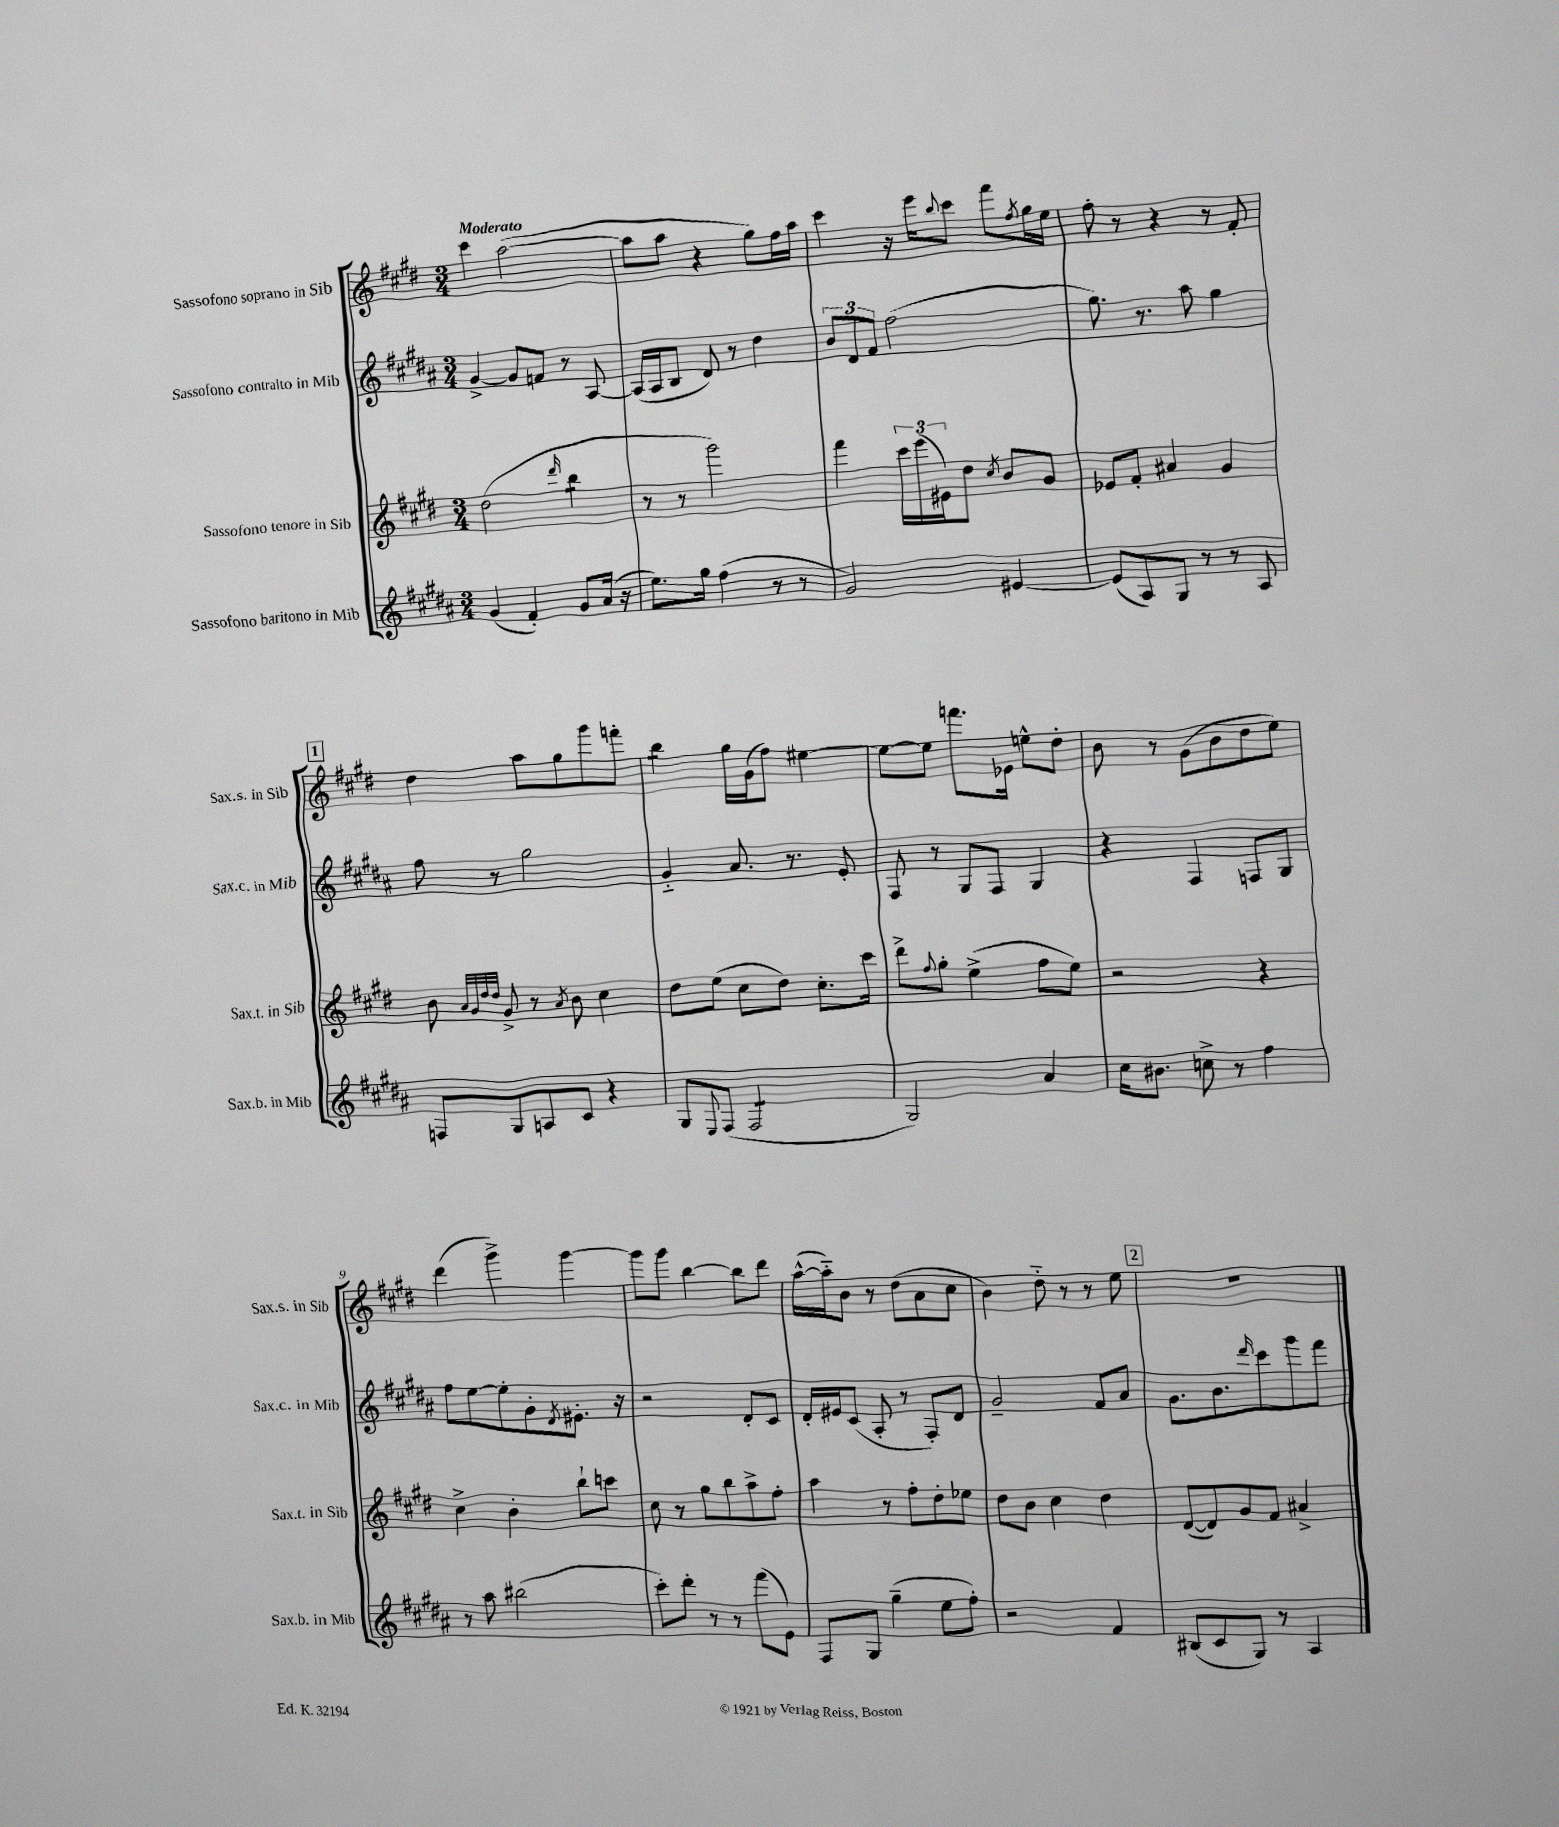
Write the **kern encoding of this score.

**kern	**kern	**kern	**kern
*part4	*part3	*part2	*part1
*staff4	*staff3	*staff2	*staff1
*I"Sassofono baritono in Mib	*I"Sassofono tenore in Sib	*I"Sassofono contralto in Mib	*I"Sassofono soprano in Sib
*I'Sax.b. in Mib	*I'Sax.t. in Sib	*I'Sax.c. in Mib	*I'Sax.s. in Sib
*clefG2	*clefG2	*clefG2	*clefG2
*k[f#c#g#d#a#]	*k[f#c#g#d#]	*k[f#c#g#d#a#]	*k[f#c#g#d#]
*M3/4	*M3/4	*M3/4	*M3/4
=1	=1	=1	=1
!	!	!	!LO:TX:a:B:t=Moderato
(4g#/	(2dd#\	[4g#^/	4ccc#\
4f#'/)	.	8g#/L]	([2aa\
.	.	8fn/J	.
.	16qqddd#/	.	.
*	*tremolo	*	*
8g#/L	8bb\L	8r	.
(16a#/Jk	8bb\J	[8A#/	.
*	*Xtremolo	*	*
16r	.	.	.
=2	=2	=2	=2
8.ee\L)	8r	(16A#/LL]	8aa\L]
.	.	16A#/J	.
.	8r	8B/J	8aa\J
16gg#\Jk	.	.	.
(4ff#\	2ggg#\)	8d#/)	4r
.	.	8r	.
8r	.	4dd#\	8gg#\L)
8r	.	.	16ff#\L
.	.	.	16aa\JJ
=3	=3	=3	=3
2g#/)	4fff#\	12b/L	4ccc#\
.	.	12d#/	.
.	.	12f#/J	.
.	24ccc#\LL	(2ff#\	16r
.	(24eee\	.	.
.	.	.	16eee\KL
.	24e#X\J)	.	.
.	.	.	8qqbb/
.	8dd#\J	.	8ccc#\J
.	8qcc#/	.	.
[4e#X/	8b/L	.	8fff#\L
.	.	.	8qff#/
.	8g#/J	.	16gg#\L
.	.	.	16ee\JJ
=4	=4	=4	=4
(8e#/L]	8e-X/L	8.gg#\)	8ff#'\
8A#/)	8f#'/J	.	8r
.	.	8.r	.
8G#/J	4a#X/	.	4r
8r	.	8aa#\	.
8r	4g#/	4gg#\	8r
8A#/	.	.	8f#'/
!!LO:LB:g=z
!!LO:REH:place=s1:t=1
=5	=5	=5	=5
8Fn/L	8b\	8ff#\	4dd#\
.	32qqa/LLL	.	.
.	32qqg#/	.	.
.	32qqdd#/	.	.
.	32qqdd#/JJJ	.	.
8G#/	8g#^/	8r	.
8An/	8r	2gg#\	8aa\L
.	8qa/	.	.
8c#/J	8b\	.	8gg#\
4r	4cc#\	.	8ggg#\
.	.	.	8fffn'\J
=6	=6	=6	=6
*	*	*	*tremolo
8G#/L	8dd#\L	4g#/	8bb\L
8qqE/	.	.	.
(8F#/J	(8ee\J	.	8bb\J
*	*	*	*Xtremolo
*tremolo	*	*	*
8F#/L	8cc#\L	8.a#/	16gg#\LL
.	.	.	(16g#\J
8F#/	8dd#\J)	.	8ff#\J)
.	.	8.r	.
8F#/	8.cc#'\L	.	[4ee#X\
8F#/J	.	8e'/	.
*Xtremolo	*	*	*
.	16ccc#\Jk	.	.
=7	=7	=7	=7
2G#/)	8ddd#^\L	8F#/	8ee#\L_
.	8qqff#/	.	.
.	8gg#'\J	8r	8ee#\J]
.	(4ee^\	8G#/L	8.fffn\L
.	.	8F#/J	.
.	.	.	16e-X\Jk
4a#/	8ff#\L	4G#/	8een^^\L
.	8ee\J)	.	8dd#'\J
=8	=8	=8	=8
16cc#\KL	2r	4r	8b\
8.b#X\J	.	.	.
.	.	.	8r
8ccn^\	.	4F#/	(8g#\L
8r	.	.	8b\
4ff#\	4r	8Fn/L	8dd#\
.	.	8G#/J	8ee\J)
!!LO:LB:g=z
=9	=9	=9	=9
8r	4cc#^\	8ff#\L	(4ddd#\
8aa#\	.	[8ee\	.
(2bb#X\	4b'\	8ee'\]	4ggg#^\)
.	.	8g#'\	.
.	.	8qd#/	.
.	8bb`\L	8.e#X'\J	[4ggg#\
.	8cccn\J	.	.
.	.	16r	.
=10	=10	=10	=10
8ccc#'\L)	8cc#\	2r	8ggg#\L]
8ddd#'\J	8r	.	8ggg#\J
8r	8gg#\L	.	[4bb\
8r	8bb\	.	.
(8fff#\L	8aa^\	8d#'/L	8bb\L]
8e\J)	8ff#'\J	8c#/J	8ddd#\J
=11	=11	=11	=11
8F#/L	4aa\	16d#'/LL	([16aa^^\LL
.	.	16e#X/J	16aa\J])
8G#/J	.	(8c#/J	8b\J
(4gg#~\	8r	8A#'/	8r
.	8ff#'\L	8r	(8dd#\L
8ee\L	8dd#'\	8F#'/L)	8a\
8ff#'\J)	8ee-X\J	8d#/J	8cc#\J
=12	=12	=12	=12
2r	8dd#\L	2g#~/	4b\)
.	8b\J	.	.
.	4cc#\	.	8dd#\
.	.	.	8r
4f#/	4dd#\	8f#/L	8r
.	.	8a#/J	8ee\
!!LO:REH:place=s1:t=2
=13	=13	=13	=13
(8B#X/L	([8d#/L	8.g#\L	2.r
8c#/	8d#/])	.	.
.	.	8.b\	.
8G#/J)	8g#/	.	.
.	.	16qqddd#/	.
8r	8f#/J	8ccc#\	.
4A#/	4a#X^/	8ggg#\	.
.	.	8fff#\J	.
==	==	==	==
*-	*-	*-	*-
